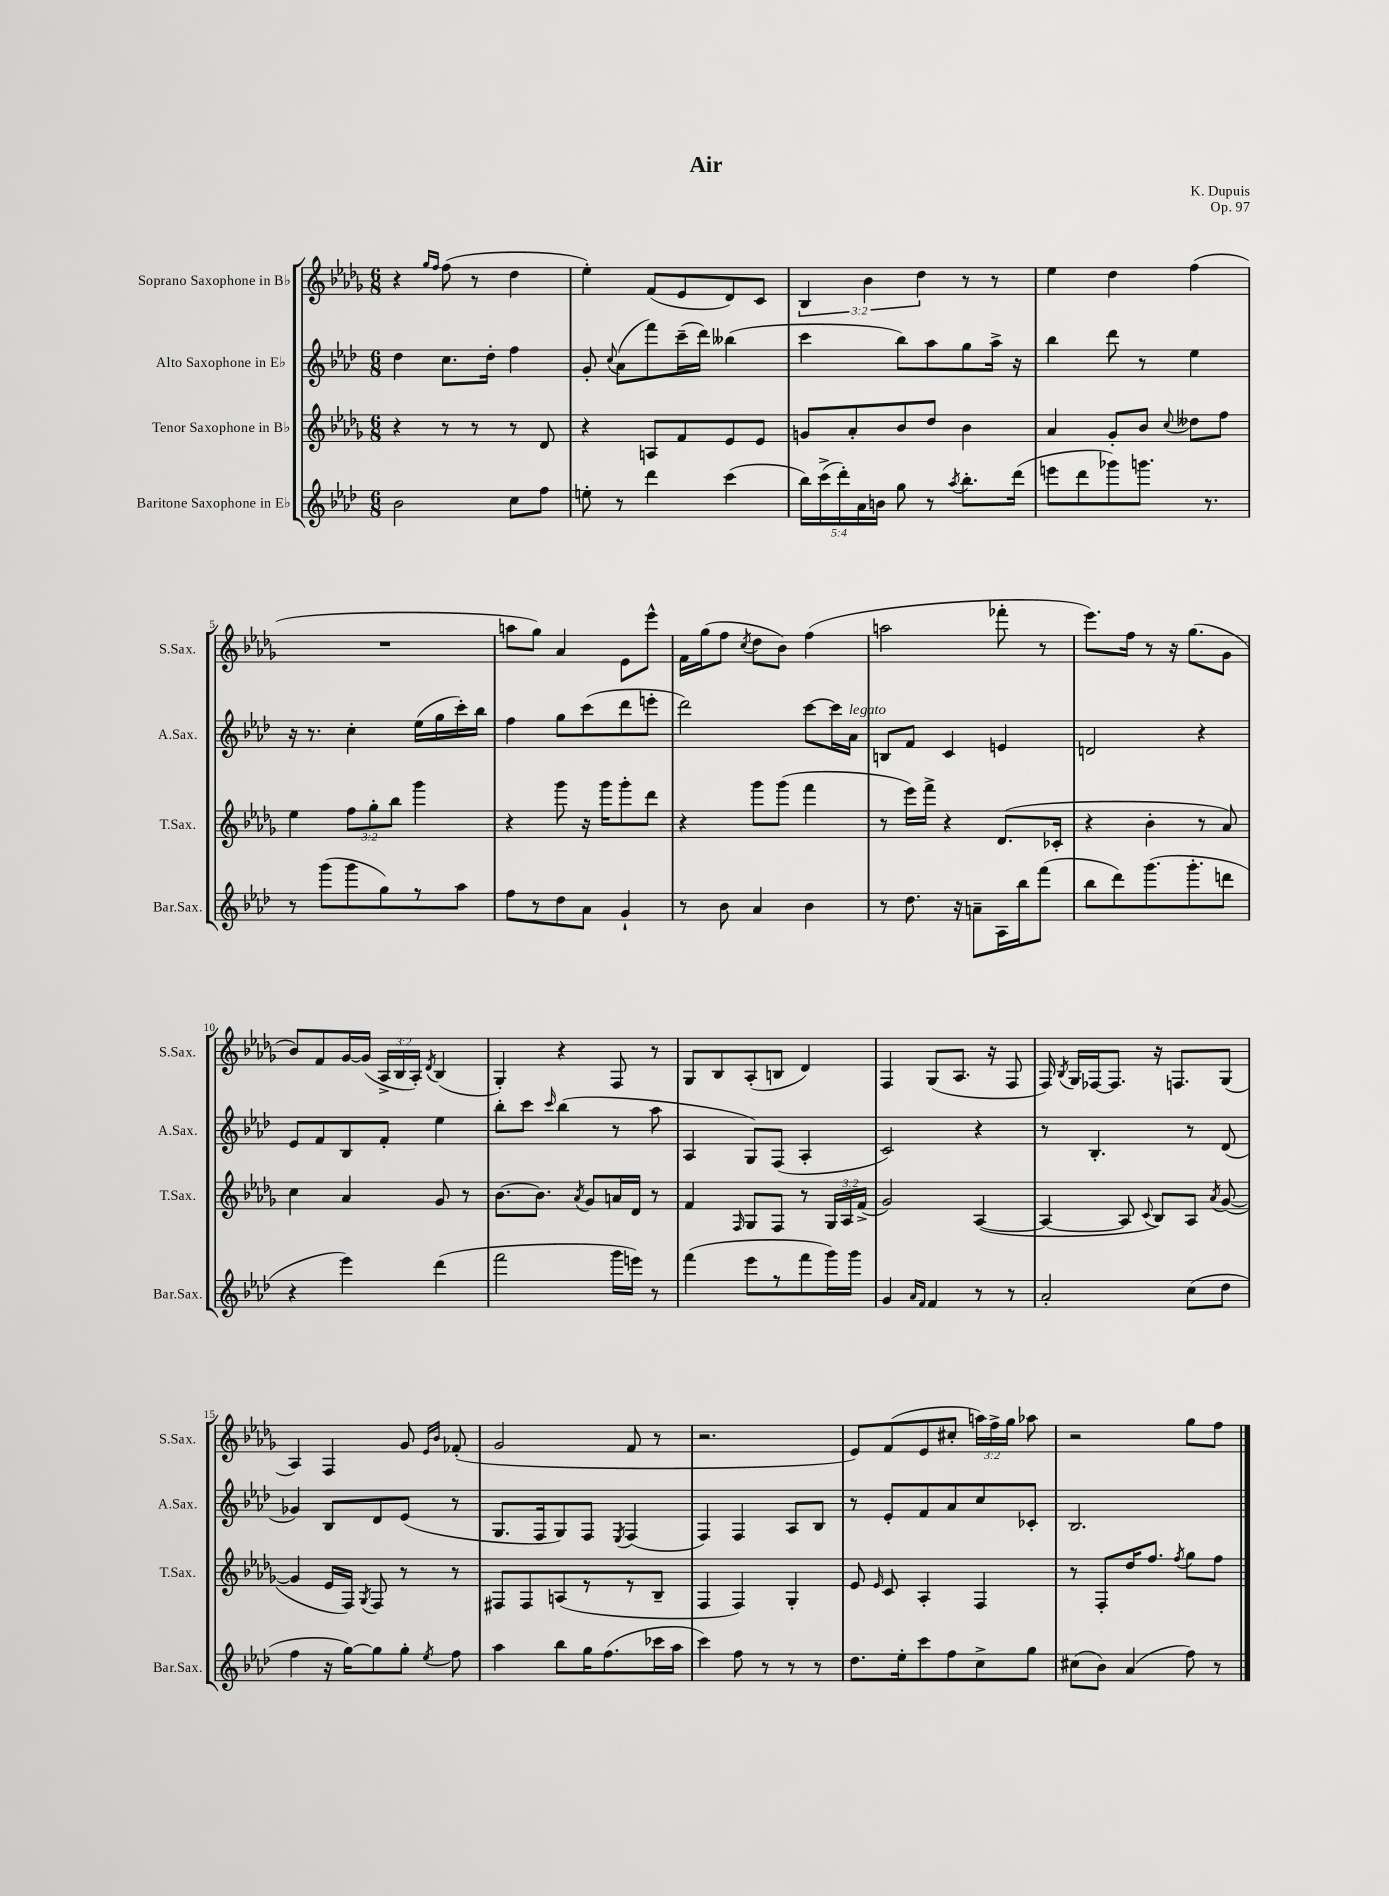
\header { title = "Air" composer = "K. Dupuis" opus = "Op. 97" }
<<
\new StaffGroup <<
\new Staff = "s0" \with { instrumentName = "Soprano Saxophone in Bb" shortInstrumentName = "S.Sax." } {
    \clef treble \key des \major \numericTimeSignature \time 6/8 \override Staff.TupletNumber.text = #tuplet-number::calc-fraction-text
    \autoBeamOff r4 \grace { ges''16[ f''16] } f''8( r8 des''4 |
    ees''4-.) f'8[( ees'8 des'8) c'8] |
    \tuplet 3/2 { bes4 bes'4 des''4 } r8 r8 |
    ees''4 des''4 f''4( |
    R2. |
    a''8[ ges''8]) aes'4 ees'8[ ees'''8]-^ |
    f'16[ ges''16( f''8] \acciaccatura { c''8 } des''8[ bes'8]) f''4( |
    a''2 fes'''8-. r8 |
    ees'''8.[) f''16] r8 r16 ges''8.[( ges'8] |
    bes'8[) f'8 ges'16~ ges'16]( \tuplet 3/2 { aes16[-> bes16 aes16]-.) } \acciaccatura { des'8 } bes4( |
    ges4-.) r4 f8 r8 |
    ges8[ bes8 aes8-.( b8] des'4) |
    f4 ges8[( aes8.] r16 f8 |
    f16) \acciaccatura { bes8 } ges16[ fes16~ fes8.] r16 f8.[ ges8]( |
    aes4) f4 ges'8 \grace { ees'16[ bes'16] } fes'8-.( |
    ges'2 f'8 r8 |
    r2. |
    ees'8[) f'8( ees'8 cis''8]-. \tuplet 3/2 { a''16[) f''16-> ges''16] } aes''8 |
    r2 ges''8[ f''8] \bar "|." |
}
\new Staff = "s1" \with { instrumentName = "Alto Saxophone in Eb" shortInstrumentName = "A.Sax." } {
    \clef treble \key aes \major \numericTimeSignature \time 6/8
    \autoBeamOff des''4 c''8.[ des''16]-. f''4 |
    g'8-. \appoggiatura { c''8 } aes'8[( f'''8) c'''16--( des'''16]) beses''4( |
    c'''4 bes''8[) aes''8 g''8 aes''16]-> r16 |
    bes''4 des'''8 r8 ees''4 |
    r16 r8. c''4-. ees''16[( g''16 c'''16-.) bes''16] |
    f''4 g''8[ c'''8( des'''8 e'''8]-. |
    des'''2) c'''8[~ c'''16 aes'16]^\markup { \italic "legato" } |
    b8[ f'8] c'4 e'4 |
    d'2 r4 |
    ees'8[ f'8 bes8 f'8]-. ees''4 |
    bes''8[-. c'''8] \grace { c'''16 } bes''4( r8 aes''8 |
    aes4 g8[) f8]( aes4-. |
    c'2) r4 |
    r8 bes4.-. r8 des'8( |
    ges'4) bes8[ des'8 ees'8]( r8 |
    g8.[ f16 g8) f8] \acciaccatura { ees8 } f4( |
    f4) f4 aes8[ bes8] |
    r8 ees'8[-. f'8 aes'8 c''8 ces'8]-. |
    bes2. \bar "|." |
}
\new Staff = "s2" \with { instrumentName = "Tenor Saxophone in Bb" shortInstrumentName = "T.Sax." } {
    \clef treble \key des \major \numericTimeSignature \time 6/8 \override Staff.TupletNumber.text = #tuplet-number::calc-fraction-text
    \autoBeamOff r4 r8 r8 r8 des'8 |
    r4 a8[ f'8 ees'8 ees'8] |
    g'8[ aes'8-. bes'8 des''8] bes'4 |
    aes'4 ges'8[-. bes'8] \appoggiatura { c''8 } deses''8[ f''8] |
    ees''4 \tuplet 3/2 { f''8[ ges''8-. bes''8] } ges'''4 |
    r4 ges'''8 r16 ges'''16[ ges'''8-. des'''8] |
    r4 ges'''8[ ges'''8]( f'''4 |
    r8 ees'''16[) f'''16]-> r4 des'8.[( ces'16]-. |
    r4 bes'4-. r8 aes'8) |
    c''4 aes'4 ges'8 r8 |
    bes'8.[~ bes'8.] \acciaccatura { aes'8 } ges'8[ a'16 des'16] r8 |
    f'4 \grace { f16 } ges8[ f8] r8 \tuplet 3/2 { ges16[ aes16 f'16]->( } |
    ges'2) aes4~( |
    aes4~ aes8 \appoggiatura { c'8 } bes8[) aes8] \acciaccatura { aes'8 } ges'8~( |
    ges'4 ees'16[ f16]) \acciaccatura { ges8 } f8 r8 r8 |
    fis8[ fis8 a8( r8 r8 bes8]-- |
    f4 f4) ges4-. |
    ees'8 \grace { ees'16 } c'8 aes4-. f4 |
    r8 f8[-. des''16 f''8.] \acciaccatura { f''8 } ges''8[ f''8] \bar "|." |
}
\new Staff = "s3" \with { instrumentName = "Baritone Saxophone in Eb" shortInstrumentName = "Bar.Sax." } {
    \clef treble \key aes \major \numericTimeSignature \time 6/8 \override Staff.TupletNumber.text = #tuplet-number::calc-fraction-text
    \autoBeamOff bes'2 c''8[ f''8] |
    e''8-. r8 des'''4 c'''4( |
    \tuplet 5/4 { bes''16[) c'''16->( des'''16-.) aes'16 b'16] } g''8 r8 \acciaccatura { aes''8 } bes''8.[-. des'''16]( |
    e'''8[ des'''8 ges'''8) g'''8.] r8. |
    r8 g'''8[( g'''8 g''8) r8 aes''8] |
    f''8[ r8 des''8 aes'8] g'4-! |
    r8 bes'8 aes'4 bes'4 |
    r8 des''8. r16 a'8[-- aes16 bes''16 f'''8]( |
    bes''8[ des'''8) g'''8.( g'''8.-. d'''8] |
    r4 ees'''4) des'''4( |
    f'''2 g'''16[ e'''16]) r8 |
    f'''4( ees'''8[ r8 f'''8 g'''16) g'''16] |
    g'4 \grace { aes'16[ f'16] } f'4 r8 r8 |
    aes'2-. c''8[( des''8] |
    f''4 r16 g''16[~) g''8 g''8]-. \acciaccatura { ees''8 } f''8 |
    aes''4 bes''8[ g''16 f''8.( ces'''16 aes''16] |
    c'''4) f''8 r8 r8 r8 |
    des''8.[ ees''16-. c'''8 f''8 c''8-> g''8] |
    cis''8[( bes'8]) aes'4( f''8) r8 \bar "|." |
}
>>
>>
